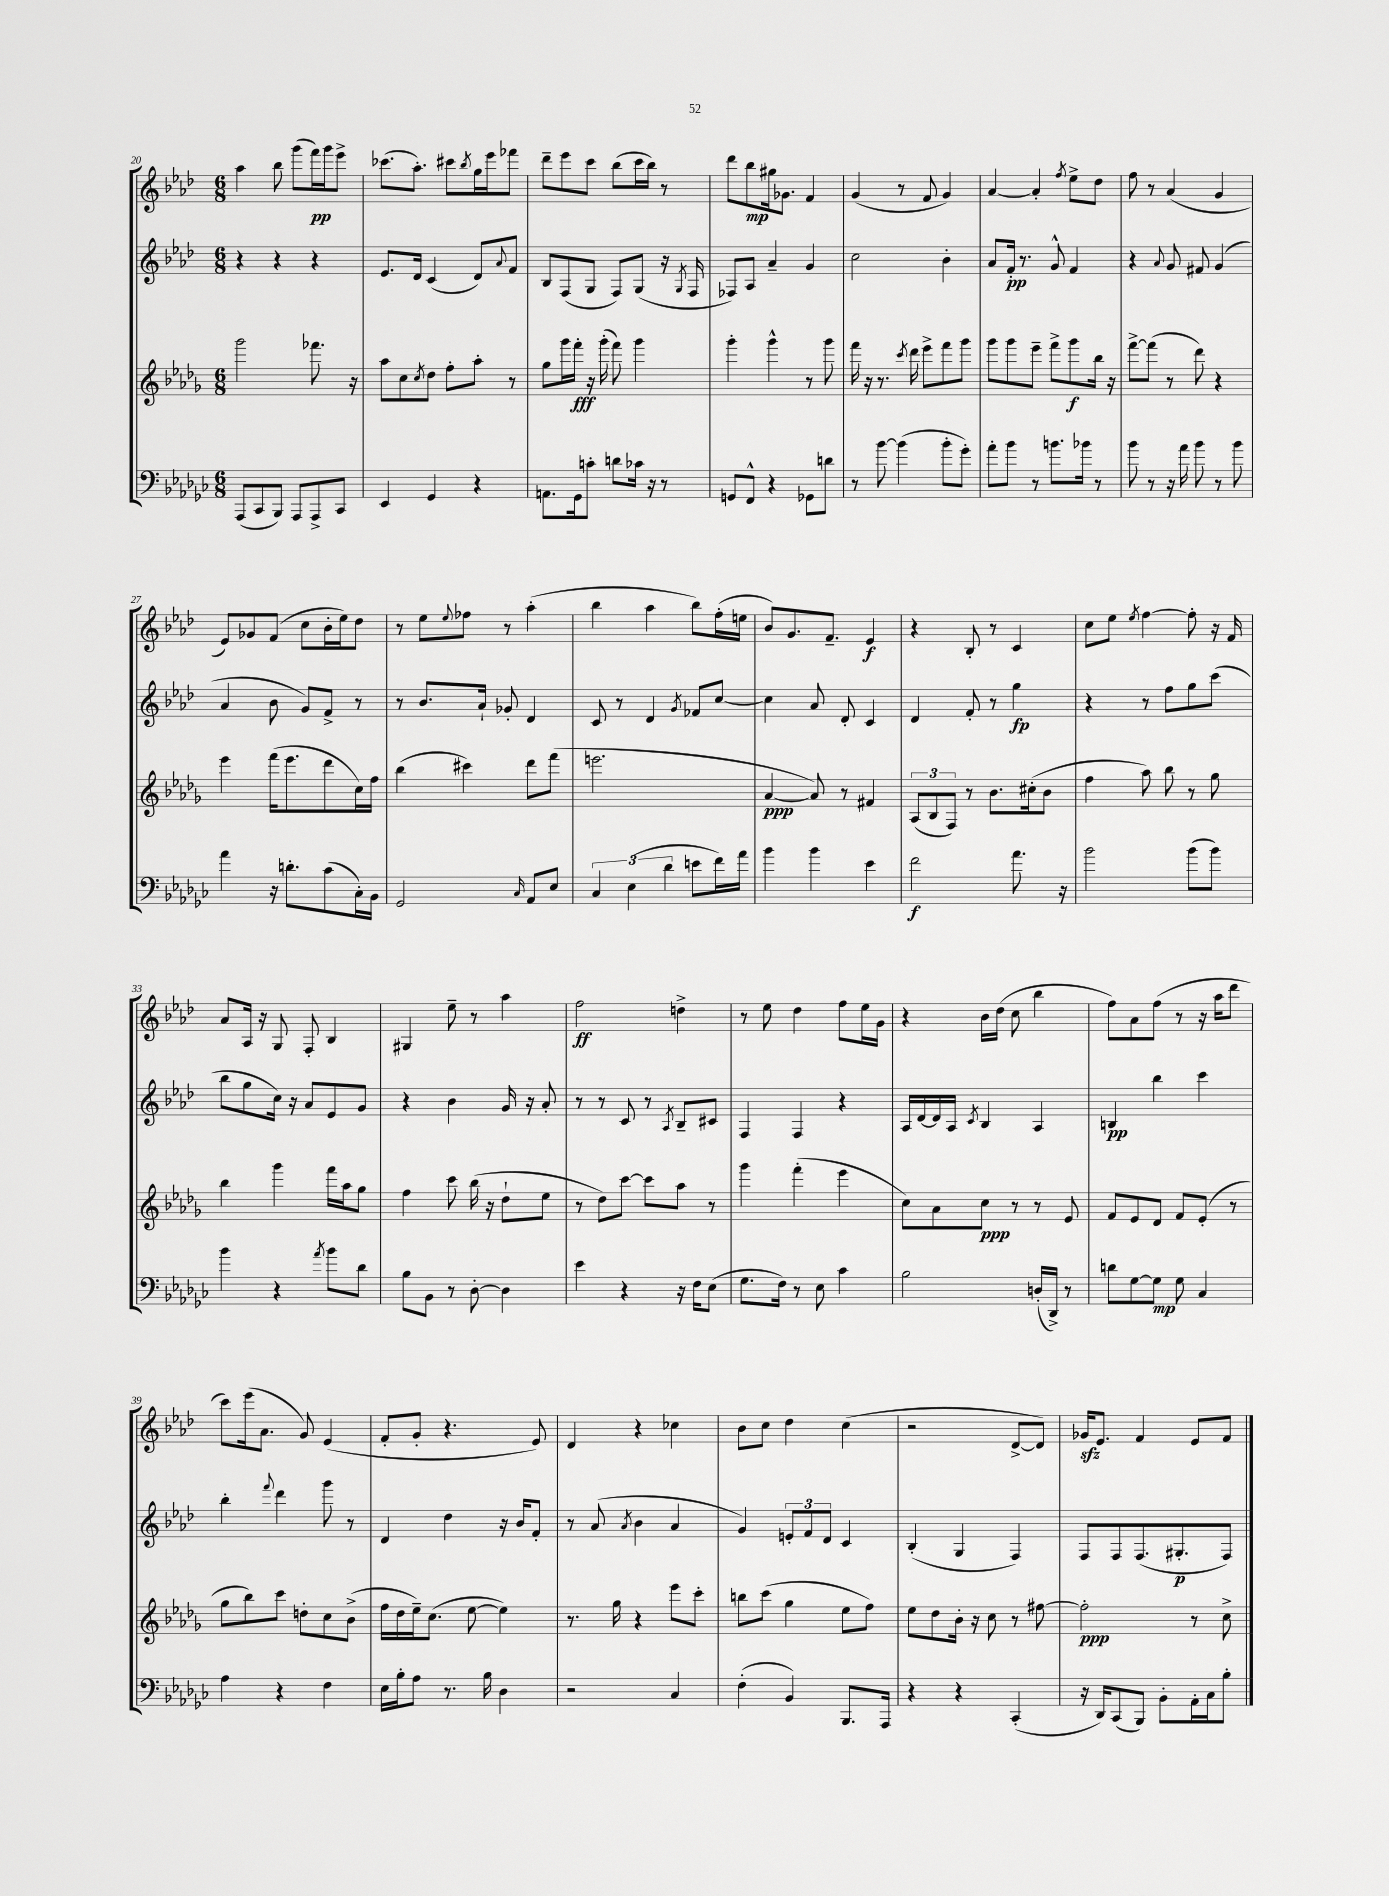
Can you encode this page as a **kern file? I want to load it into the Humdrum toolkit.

**kern	**kern	**kern	**kern
*staff4	*staff3	*staff2	*staff1
*clefF4	*clefG2	*clefG2	*clefG2
*k[b-e-a-d-g-c-]	*k[b-e-a-d-g-]	*k[b-e-a-d-]	*k[b-e-a-d-]
*M6/8	*M6/8	*M6/8	*M6/8
(8AAA-/L	2ggg-\	4r	4aa-\
8CC-/	.	.	.
8BBB-/J)	.	4r	8bb-\
8AAA-/L	.	.	(8ggg\L
8AAA-^/	8.fff-\	4r	16fff\L)
.	.	.	16ggg\J
8CC-/J	.	.	8eee-^\J
.	16r	.	.
=	=	=	=
4EE-/	8aa-\L	8.e-/L	(8.ccc-\L
.	8cc\	.	.
.	.	16d-/Jk	8.aa-'\J)
.	8qcc/	.	.
4GG-/	8dd-\J	(4c/	.
.	8ff'\L	.	8ccc#\L
.	.	.	8qbb-/
4r	8aa-'\J	8d-/L)	16gg\L
.	.	.	16eee-\J
.	.	8qqa-/	.
.	8r	8f/J	8fff-\J
=	=	=	=
8.AA\L	8gg-\L	8B-/L	8ddd-~\L
.	16ggg-\L	(8F/	8eee-\
16GG-\k	16fff'\JJ	.	.
8c'\J	16r	8G/J	8ccc\J
.	(16ggg-'\	.	.
8d\L	8fff\)	8F/L)	(8bb-\L
16c-\Jk	4ggg-\	(8G/J	16ccc\L
16r	.	.	16bb-\JJ)
8r	.	16r	8r
.	.	8qG/	.
.	.	16F/	.
=	=	=	=
8GG/L	4ggg-'\	8F-/L)	8ddd-\L
8FF^^/J	.	8A-/J	8bb-\
4r	4ggg-^^\	4a-~/	16gg#\k
.	.	.	8.g-\J
8GG-\L	8r	4g/	4f/
8d\J	8ggg-\	.	.
=	=	=	=
8r	16fff\	2cc\	(4g/
.	16r	.	.
[8b-\	8.r	.	.
(4b-\]	.	.	8r
.	8qccc/	.	.
.	16ddd-\	.	.
.	8eee-^\L	.	8f/
8b-'\L	8fff\	4b-'\	4g/)
8g-'\J)	8ggg-\J	.	.
=	=	=	=
8a-'\L	8ggg-\L	8a-/L	[4a-/
8b-\J	8ggg-\	16f'/Jk	.
.	.	8.r	.
8r	8eee-~\J	.	4a-'/]
8.b\L	8fff^\L	8g^^/	.
.	.	.	8qff/
.	8ggg-\	4f/	8ee-^\L
16b-\Jk	.	.	.
8r	16bb-\Jk	.	8dd-\J
.	16r	.	.
=	=	=	=
8b-\	[8fff^\L	4r	8ff\
8r	(8fff\]J	.	8r
.	.	8qqa-/	.
16r	8r	8g/	(4a-/
16a-\	.	.	.
8b-\	8ddd-\)	8f#/	.
8r	4r	(4g/	4g/
8b-\	.	.	.
=	=	=	=
4a-\	4eee-\	4a-/	8e-/L)
.	.	.	8g-/
16r	(16fff\LK	8b-\	(8f/J
8.d'\L	8.eee-\	.	.
.	.	8g/L)	8cc\L
(8c-\	8ddd-\	8f^/J	16b-'\L
.	.	.	16ee-\J)
16C-'\L)	16cc\L)	8r	8dd-\J
16BB-\JJ	16ff\JJ	.	.
=	=	=	=
2GG-/	(4bb-\	8r	8r
.	.	8.b-/L	8ee-\L
.	.	.	8qqee-/
.	4ccc#\)	.	8ff-\J
.	.	16a-`/Jk	.
.	.	8g-'/	8r
16qqC-/	.	.	.
8AA-/L	8ddd-\L	4d-/	(4aa-'\
8E-/J	(8fff\J	.	.
=	=	=	=
6C-/	2.eee\	8c/	4bb-\
.	.	8r	.
(6E-\	.	.	.
.	.	4d-/	4aa-\
6d-\	.	.	.
.	.	8qg/	.
8e\L	.	8f-/L	8bb-\L)
16f\L)	.	[8cc/J	(16ff'\L
16a-\JJ	.	.	16ee\JJ
=	=	=	=
4b-\	[4a-/	4cc\]	8b-/L)
.	.	.	8.g/
4b-\	8a-/])	8a-/	.
.	.	.	8.f~/J
.	8r	8d-'/	.
4e-\	4f#/	4c/	4e-/
=	=	=	=
2f\	(12A-/L	4d-/	4r
.	12B-/	.	.
.	12F/J)	.	.
.	8r	8f'/	8B-'/
.	8.b-\L	8r	8r
8.a-\	.	4gg\	4c/
.	(16cc#'\k	.	.
.	8b-\J	.	.
16r	.	.	.
=	=	=	=
2b-\	4ff\	4r	8cc\L
.	.	.	8ee-\J
.	.	.	8qee-/
.	8aa-\)	8r	[4ff\
.	8bb-\	8ff\L	.
(8b-\L	8r	8gg\	8ff'\]
8b-\J)	8gg-\	(8ccc\J	16r
.	.	.	16f/
=	=	=	=
4b-\	4bb-\	8bb-\L	8a-/L
.	.	8gg\	16A-/Jk
.	.	.	16r
4r	4ggg-\	16cc\Jk)	8G/
.	.	16r	.
.	.	8a-/L	8F'/
8qa-/	.	.	.
8b-\L	16fff\LL	8e-/	4B-/
.	16aa-\J	.	.
8d-\J	8gg-\J	8g/J	.
=	=	=	=
8B-\L	4ff\	4r	4G#/
8BB-\J	.	.	.
8r	8ccc\	4b-\	8ee-~\
[8D-'\	(16bb-\	.	8r
.	16r	.	.
4D-\]	8dd-`\L	16g/	4aa-\
.	.	16r	.
.	8ee-\J	8a-'/	.
=	=	=	=
4e-\	8r	8r	2ff\
.	8dd-\L)	8r	.
4r	[8ccc\J	8c/	.
.	8ccc\]L	8r	.
.	.	8qA-/	.
16r	8aa-\J	8B-~/L	4dd^\
16F\LK	.	.	.
(8E-\J	8r	8c#/J	.
=	=	=	=
8.G-\L	4ggg-\	4F/	8r
.	.	.	8ee-\
16F\Jk)	.	.	.
8r	(4fff'\	4F/	4dd-\
8E-\	.	.	.
4c-\	4eee-\	4r	8ff\L
.	.	.	16ee-\L
.	.	.	16g\JJ
=	=	=	=
2B-\	8cc\L)	16A-/LL	4r
.	.	[16d-/	.
.	8a-\	16d-/]	.
.	.	16A-/JJ	.
.	.	8qc/	.
.	8cc\J	4B-/	16b-\LL
.	.	.	(16dd-\JJ
.	8r	.	8cc\
(16D'/LL	8r	4A-/	4bb-\
16DD-^/JJ)	.	.	.
8r	8e-/	.	.
=	=	=	=
8d\L	8f/L	4B/	8ff\L)
[8G-\	8e-/	.	8a-\
8G-\]J	8d-/J	4bb-\	(8ff\J
8G-\	8f/L	.	8r
4C-/	(8e-'/J	4ccc\	16r
.	.	.	16aa-\LK
.	8r	.	8ddd-\J
=	=	=	=
4A-\	8gg-\L	4bb-'\	8ccc\L)
.	8bb-\)	.	(16eee-\k
.	.	.	8.a-\J
.	.	8qqfff/	.
4r	8ccc\J	4ddd-\	.
.	8dd'\L	.	8g/)
4F\	8cc\	8ggg\	(4e-/
.	(8b-^\J	8r	.
=	=	=	=
16E-\LL	16ff\LL	4d-/	8f'/L
16B-'\J	16dd-\	.	.
8A-\J	16ee-~\J)	.	8g'/J
.	(8.cc\J	.	.
8.r	.	4dd-\	4.r
.	[8ee-\	.	.
16B-\	.	.	.
4D-\	4ee-\])	16r	.
.	.	16b-/LK	.
.	.	8f'/J	8e-/)
=	=	=	=
2r	8.r	8r	4d-/
.	.	(8a-/	.
.	16gg-\	.	.
.	.	8qa-/	.
.	4r	4b-\	4r
4C-/	8eee-\L	4a-/	4cc-\
.	8ccc'\J	.	.
=	=	=	=
(4F'\	8bb\L	4g/)	8b-\L
.	(8ccc\J	.	8cc\J
4BB-/)	4gg-\	12e'/L	4dd-\
.	.	12f/	.
.	.	12d-/J	.
8.BBB-/L	8ee-\L	4c/	(4cc\
.	8ff\J)	.	.
16AAA-/Jk	.	.	.
=	=	=	=
4r	8ee-\L	(4B-'/	2r
.	8dd-\	.	.
4r	16b-'\Jk	4G/	.
.	16r	.	.
.	8cc\	.	.
(4CC-'/	8r	4F/)	[8d-^/L
.	[8ff#\	.	8d-/]J)
=	=	=	=
16r	2ff#'\]	8F/L	16g-/LK
16DD-/LK)	.	.	8.e-/J
(8CC-/	.	8F/	.
8BBB-/J)	.	(8.F/	4f/
8BB-'\L	.	.	.
.	.	8.G#'/	.
16AA-'\L	8r	.	8e-/L
16C-\J	.	.	.
8B-'\J	8cc^\	8F/J)	8f/J
==	==	==	==
*-	*-	*-	*-
